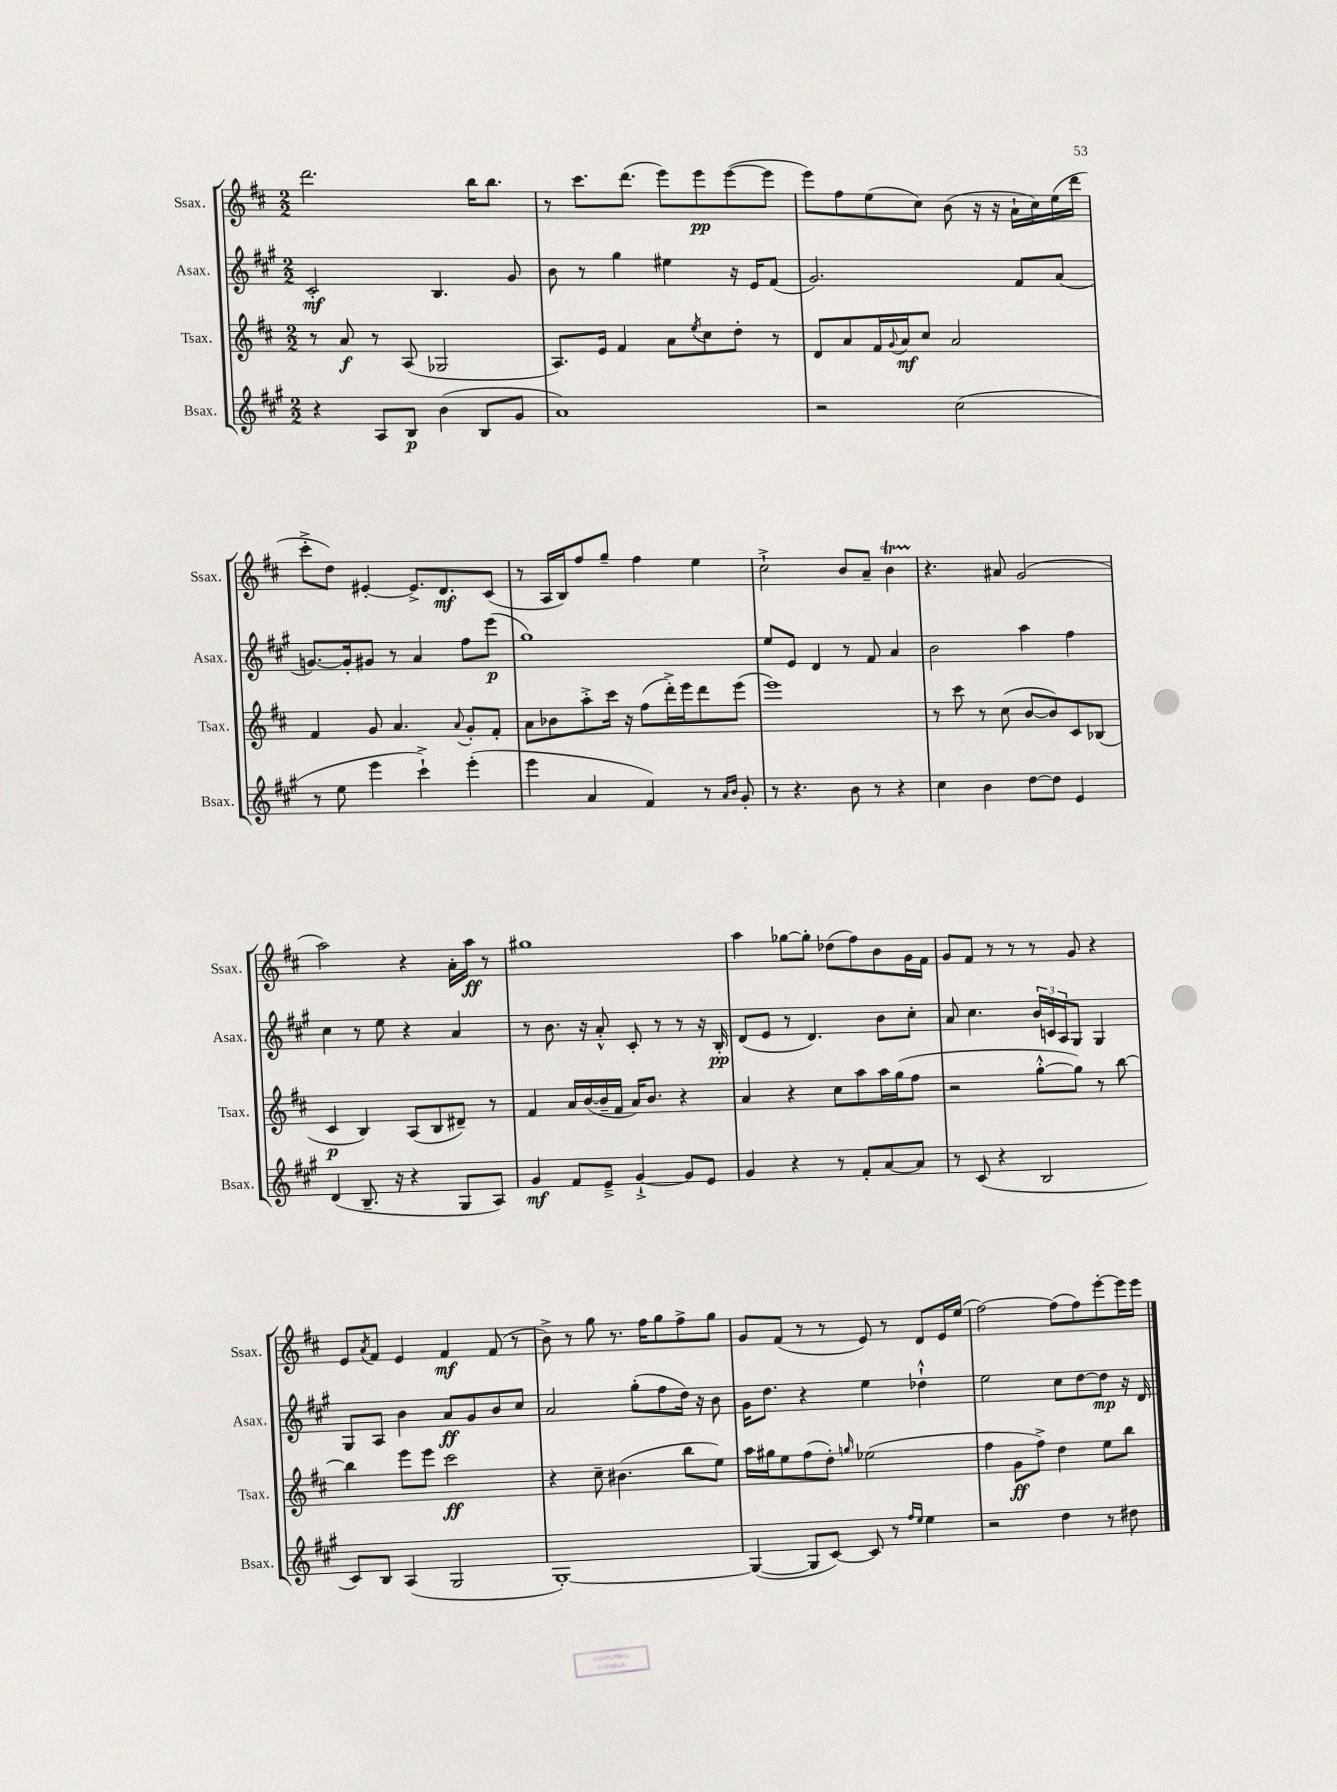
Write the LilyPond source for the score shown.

<<
\new StaffGroup <<
\new Staff = "s0" \with { instrumentName = "Ssax." shortInstrumentName = "Ssax." } {
    \clef treble \key d \major \numericTimeSignature \time 2/2
    d'''2. b''16 b''8. |
    r8 cis'''8. d'''8.( e'''8) e'''8\pp e'''8~( e'''8 |
    e'''8) fis''8 e''8( cis''8) b'8( r16 r16 a'16-! cis''16) e''16( d'''16 |
    cis'''8-.-> d''8) eis'4~-. eis'8.-> d'8.\mf cis'8( |
    r8 a16 b16) fis''8 g''8-- fis''4 e''4 |
    cis''2-!-> b'8 a'8-- b'4\startTrillSpan |
    r4.\stopTrillSpan ais'8 g'2( |
    a''2) r4 a'16-. a''16\ff r8 |
    gis''1 |
    a''4 ges''8~ ges''8-. des''8( fis''8) b'8 g'16 fis'16 |
    g'8 fis'8 r8 r8 r8 g'8 r4 |
    e'8 \acciaccatura { a'8 } fis'8 e'4 fis'4\mf fis'8( r8 |
    b'8->) r8 g''8 r8. fis''16 g''8 fis''8-> g''8 |
    g'8 fis'8( r8 r8 e'8) r8 d'8 e'16 e''16( |
    fis''2~) fis''8( fis''8) e'''8~-. e'''16 e'''16 \bar "|." |
}
\new Staff = "s1" \with { instrumentName = "Asax." shortInstrumentName = "Asax." } {
    \clef treble \key a \major \numericTimeSignature \time 2/2
    cis'2-.\mf b4. gis'8 |
    b'8 r8 gis''4 eis''4 r16 e'16 fis'8( |
    gis'2.) fis'8 a'8( |
    g'8.~) g'16-. gis'8 r8 a'4 fis''8 e'''8\p( |
    gis''1) |
    e''8 e'8 d'4 r8 fis'8 a'4 |
    b'2 a''4 fis''4 |
    cis''4 r8 e''8 r4 a'4 |
    r8 b'8. r16 a'8-.-^ cis'8-. r8 r8 r16 b16-.\pp |
    d'8( e'8 r8 d'4.) b'8 cis''8-. |
    a'8 cis''4. \tuplet 3/2 { b'16 c'16 a16 } gis8 gis4 |
    gis8 a8 b'4 a'8\ff gis'8 b'8 cis''8 |
    a'2 gis''8-.( fis''8 d''16) r16 b'8 |
    gis'16 d''8. r4 e''4 des''4-!-^ |
    e''2 cis''8 d''8~ d''8\mp r16 d'16 \bar "|." |
}
\new Staff = "s2" \with { instrumentName = "Tsax." shortInstrumentName = "Tsax." } {
    \clef treble \key d \major \numericTimeSignature \time 2/2
    r8 a'8\f r8 a8( ges2 |
    a8.) e'16 fis'4 a'8 \acciaccatura { e''8 } cis''8 d''8-. r8 |
    d'8 a'8 fis'16 \appoggiatura { g'8 } a'16\mf cis''8 a'2 |
    fis'4 g'8 a'4. \appoggiatura { a'8 } g'8-. fis'8-. |
    a'8 bes'8 a''8-.-> cis'''16 r16 fis''8( d'''16-.->) e'''16 d'''8 e'''8( |
    e'''1) |
    r8 cis'''8 r8 cis''8( b'8~ b'8) cis'8 bes8( |
    cis'4\p b4) a8( b8 dis'8--) r8 |
    fis'4 a'16 b'16~( b'16-- fis'16 a'16) b'8. r4 |
    a'4 r4 cis''8 a''8 a''16 g''16( fis''8 |
    r2 g''8~-.-^ g''8) r8 b''8~ |
    b''4 e'''8 e'''8 cis'''2\ff |
    r4 cis''8-- bis'4.( b''8 e''8) |
    a''16 gis''16 e''8 fis''8( d''8-.) \grace { g''16 } ees''2( |
    fis''4 g'8\ff fis''8->) d''4 e''8 b''8 \bar "|." |
}
\new Staff = "s3" \with { instrumentName = "Bsax." shortInstrumentName = "Bsax." } {
    \clef treble \key a \major \numericTimeSignature \time 2/2
    r4 a8 b8\p b'4( b8 gis'8 |
    a'1) |
    r2 cis''2( |
    r8 e''8 e'''4 cis'''4-!->) e'''4-.( |
    e'''4 a'4 fis'4) r8 \grace { a'16 b'16 } gis'8-. |
    r8 r4. b'8 r8 r4 |
    cis''4 b'4 d''8~ d''8 e'4 |
    d'4( b8.-- r16 r4 gis8 a8) |
    gis'4\mf fis'8 e'8---> gis'4~-!-> gis'8 e'8 |
    gis'4 r4 r8 fis'8-. a'8~ a'8 |
    r8 cis'8( r4 b2 |
    cis'8) b8 a4( gis2 |
    gis1~-.) |
    gis4~( gis8 cis'8~) cis'8 r8 \grace { fis''16 e''16 } e''4 |
    r2 d''4 r8 dis''8 \bar "|." |
}
>>
>>
\layout { \context { \Score \remove "Bar_number_engraver" } }
